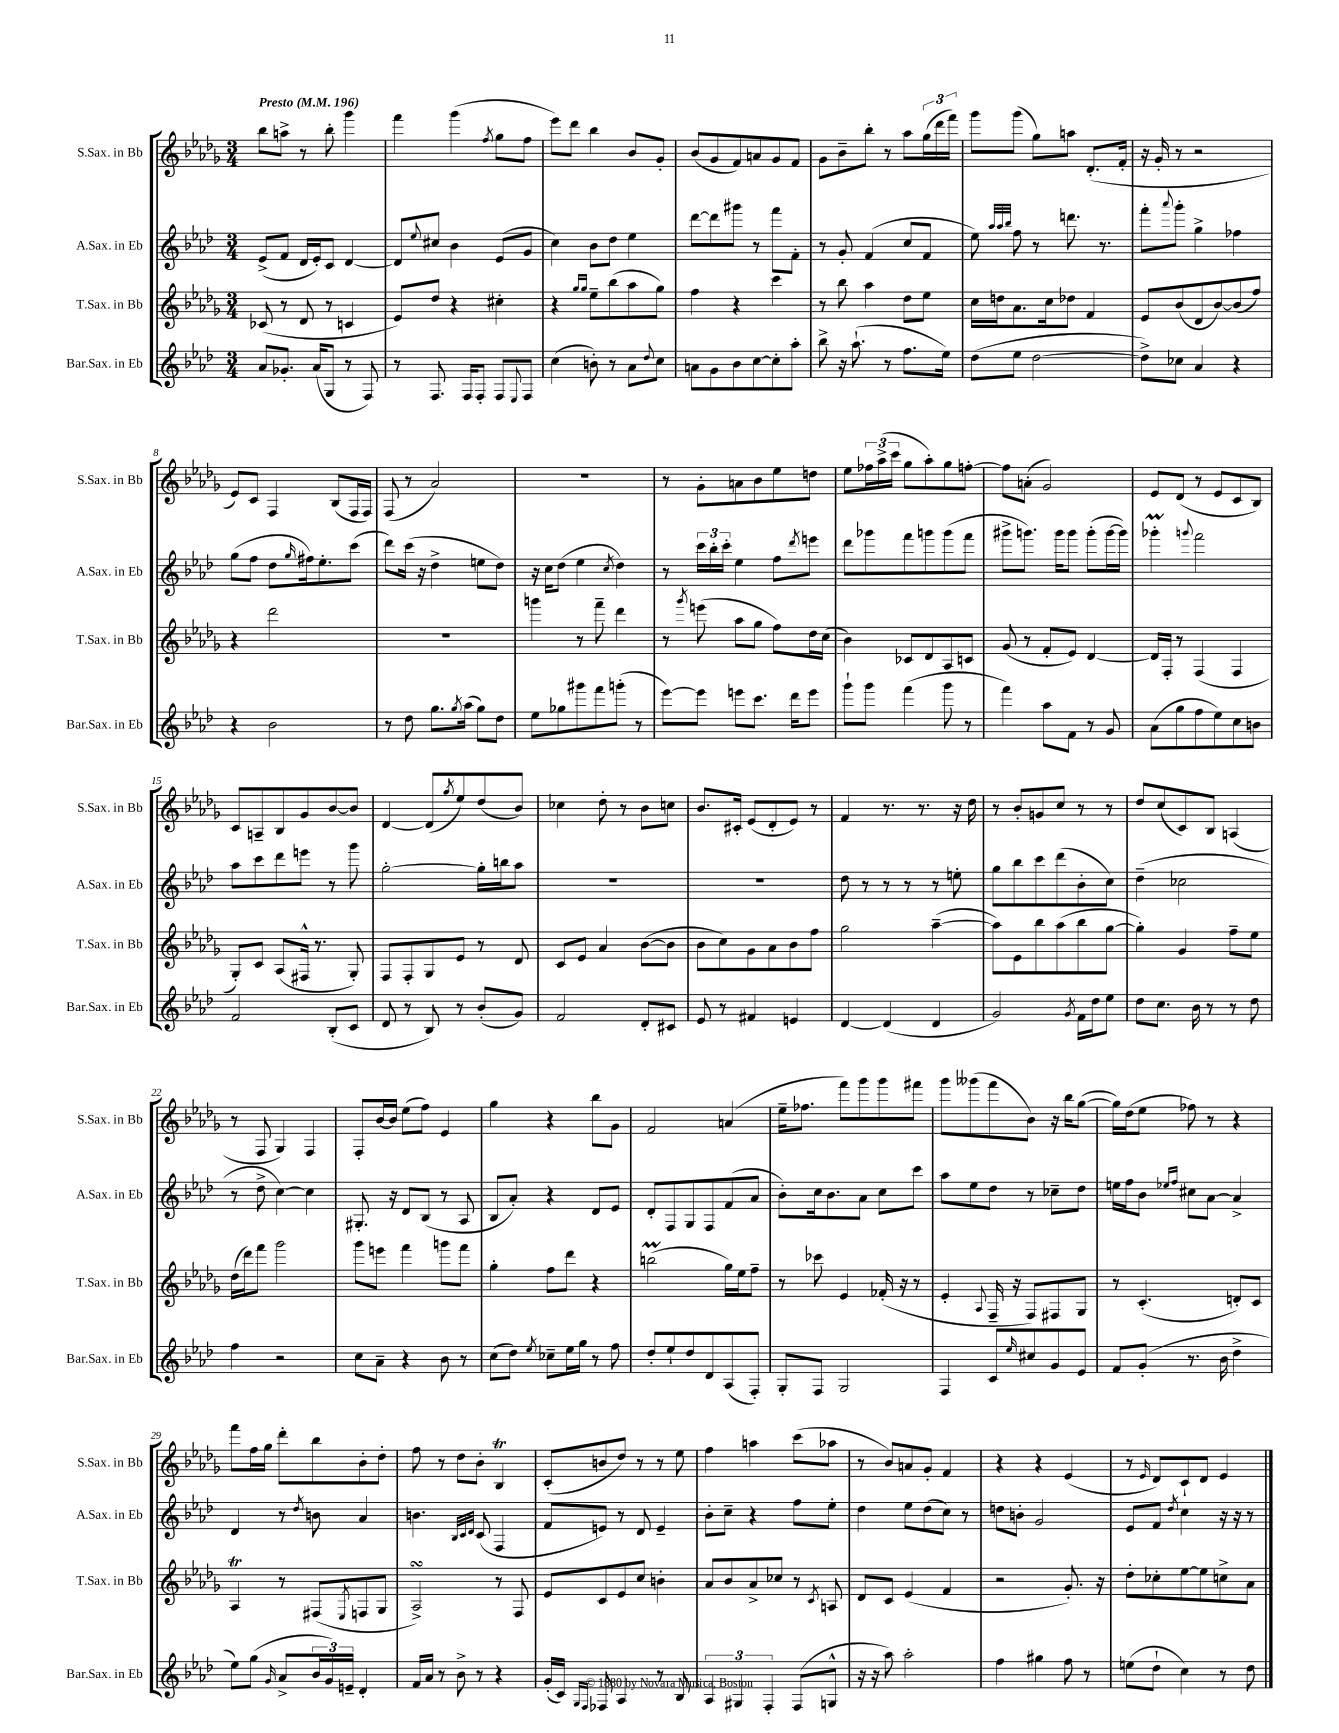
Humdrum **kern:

**kern	**kern	**kern	**kern
*part4	*part3	*part2	*part1
*staff4	*staff3	*staff2	*staff1
*I"Bar.Sax. in Eb	*I"T.Sax. in Bb	*I"A.Sax. in Eb	*I"S.Sax. in Bb
*I'Bar.Sax. in Eb	*I'T.Sax. in Bb	*I'A.Sax. in Eb	*I'S.Sax. in Bb
*clefG2	*clefG2	*clefG2	*clefG2
*k[b-e-a-d-]	*k[b-e-a-d-g-]	*k[b-e-a-d-]	*k[b-e-a-d-g-]
*M3/4	*M3/4	*M3/4	*M3/4
*MM196	*MM196	*MM196	*MM196
=1	=1	=1	=1
!	!	!	!LO:TX:a:B:t=Presto
8a-/L	(8c-X/	(8e-^/L	8bb-\L
8.g-X'/J	8r	8f/J	8aan^\J
.	8d-/	16d-/LL	8r
(16a-/KL	.	16e-'/J)	.
8G/J	8r	8c/J	8bb-'\
8r	4cn/	[4d-/	4ggg-\
8F/)	.	.	.
=2	=2	=2	=2
8r	8e-/L)	8d-/L]	4fff\
.	.	8qqee-/	.
8.F/	8dd-/J	8cc#X/J	.
.	4r	4b-\	(4ggg-\
16F/KL	.	.	.
8F'/J	.	.	.
.	.	.	8qff/
8F/L	4cc#X'\	(8e-/L	8gg-\L
8qqE-/	.	.	.
8F/J	.	8g/J	8ff\J
=3	=3	=3	=3
(4cc\	4r	4cc\)	8eee-\L)
.	.	.	8ddd-\J
.	16qqgg-/LL	.	.
.	16qqgg-/JJ	.	.
8bn'\)	8ee-~\L	8b-\L	4bb-\
8r	(8bb-\	8dd-\J	.
8a-\L	8aa-\	4ee-\	8b-/L
8qqdd-/	.	.	.
8cc\J	8gg-\J)	.	8g-'/J
=4	=4	=4	=4
8an\L	4ff\	[8ddd-\L	(8b-/L
8g\	.	8ddd-\]	8g-/
8b-\	4r	8ggg#X\J	8f/)
[8cc\	.	8r	8an/
8cc'\]	4ccc\	8fff\L	8g-/
8aa-'\J	.	8f'\J	8f/J
=5	=5	=5	=5
8bb-^\	8r	8r	8g-\L
16r	8bb-\	8g'/	8b-~\
(8.aa-`\	.	.	.
.	4aa-\	(4f/	8bb-'\J
8r	.	.	8r
8.ff\L	8dd-\L	8cc/L	8aa-\L
.	8ee-\J	8f/J	(24gg-\L
.	.	.	24ddd-\
16ee-\Jk)	.	.	.
.	.	.	24fff\JJ)
=6	=6	=6	=6
(8dd-\L	16cc\LL	8ee-\)	8ggg-\L
.	16ddn\J	.	.
.	.	32qqaa-/LLL	.
.	.	32qqaa-/	.
.	.	32qqbb-/JJJ	.
8ee-\J	8.a-\	8ff\	(8ggg-\J
[2dd-\	.	8r	8gg-\L)
.	16cc\k	.	.
.	8dd-X\J	8.dddn\	8aan\J
.	4f/	.	(8.d-'/L
.	.	8.r	.
.	.	.	16f'/Jk
=7	=7	=7	=7
8dd-^\L])	8e-/L	8fff'\L	16r
.	.	.	16g-'/
.	.	8qqaaa-/	.
8cc-X\J	(8b-/	8ggg'\J	8r
4a-/	8d-/	4gg^\	2r
.	[8b-/)	.	.
4r	(8b-/]	4ff-X\	.
.	8ff/J)	.	.
!!LO:LB:g=z
=8	=8	=8	=8
4r	4r	(8gg\L	8e-/L)
.	.	8ff\J	8c/J
2b-\	2ddd-\	8dd-\L	4F/
.	.	16qqgg/	.
.	.	16ff#X\k)	.
.	.	8.ee-'\	.
.	.	.	(8B-/L
.	.	(8ccc\J	16F/L
.	.	.	16F/JJ)
=9	=9	=9	=9
8r	2.r	8ddd-\L)	(8F/
8dd-\	.	(16ccc\Jk	8r
.	.	16r	.
8.gg\L	.	4dd-^\	2a-/)
8qgg/	.	.	.
(16aa-\Jk	.	.	.
8gg\L)	.	8een\L	.
8dd-\J	.	8dd-\J)	.
=10	=10	=10	=10
8ee-\L	4gggn\	16r	2.r
.	.	16cc\KL	.
8gg-X\	.	(8dd-\J	.
8ggg#X\	8r	4ee-\	.
8fff\	8fff~\	.	.
.	.	8qcc/	.
(8gggn'\J	4ddd-\	4dd-\)	.
8r	.	.	.
=11	=11	=11	=11
[8eee-\L)	8r	8r	8r
.	8qggg-/	.	.
8eee-\J]	(8eeen\	24ccc\LL	8g-'\L
.	.	24bb-'\	.
.	.	24ccc'\JJ	.
8eeen\L	8aa-\L	4ee-\	8an\
8.ccc\J	8gg-\J	.	8b-\
.	8ff\L)	8ff\L	8ee-\
16ddd-\KL	.	.	.
.	.	8qddd-/	.
8eee\J	16dd-\L	8eeen\J	8ddn\J
.	(16cc\JJ	.	.
=12	=12	=12	=12
8ggg`\L	4b-\)	8ddd-\L	8ee-\L
8ggg\J	.	8ggg-X\	24ff-X\L
.	.	.	(24aa-^\
.	.	.	24ccc\JJ
(4fff\	8c-X/L	8fff\	8gg-\L
.	8d-/	8gggn\	8aa-'\)
8ggg\	8A-/	(8ggg\	8gg-\
8r	8cn/J	8fff\J	[8ffn'\J
=13	=13	=13	=13
4fff\)	(8g-/	8ggg#X^\L	8ff\L]
.	8r	8.gggn\J)	(8an'\J
8aa-\L	8f'/L	.	2g-/)
.	.	16ggg\KL	.
8f\J	8e-/J)	8ggg\J	.
8r	[4d-/	(8ggg'\L	.
8g/	.	[16ggg\L	.
.	.	16ggg\JJ])	.
=14	=14	=14	=14
(8a-\L	16d-/LL]	4ggg-XM'\	8e-/L
.	16F'/JJ	.	.
8gg\	8r	.	(8d-/J
.	.	8qqgggn/	.
8ff\	(4F/	2fff\	8r
8ee-\)	.	.	8e-/L
8cc\	4F/	.	8c/
8bn\J	.	.	8B-/J)
!!LO:LB:g=z
=15	=15	=15	=15
2f/	8G-'/L)	8aa-\L	8c/L
.	8c/J	8ccc\	8An~/
.	(8A-/L	8ddd-\	8B-/
.	16F#X^^/Jk	8eeen\J	8g-/
.	8.r	.	.
(8B-'/L	.	8r	[8b-/
8c/J	8G-'/)	8ggg\	8b-/J]
=16	=16	=16	=16
8d-/	8F/L	[2gg'\	[4d-/
8r	8F'/	.	.
8B-/)	8G-/	.	(8d-/L]
.	.	.	8qgg-/
8r	8e-/J	.	8ee-/)
(8b-'/L	8r	16gg'\LL]	(8dd-/
.	.	16bbn\J	.
8g/J)	8d-/	8aa-\J	8b-/J)
=17	=17	=17	=17
2f/	8c/L	2.r	4cc-X\
.	8e-/J	.	.
.	4a-/	.	8dd-'\
.	.	.	8r
8d-'/L	([8b-\L	.	8b-\L
8c#X/J	8b-\J]	.	8ccn\J
=18	=18	=18	=18
8e-/	8b-\L	2.r	8.b-/L
8r	8cc\)	.	.
.	.	.	16c#X'/Jk
4f#X/	8g-\	.	(8e-/L
.	8a-\	.	8d-'/
4en/	8b-\	.	8e-/J)
.	8ff\J	.	8r
=19	=19	=19	=19
[4d-/	2gg-\	8dd-\	4f/
.	.	8r	.
(4d-/]	.	8r	8.r
.	.	8r	.
.	.	.	8.r
4d-/	([4aa-~\	8r	.
.	.	8een'\	16r
.	.	.	16dd-\
=20	=20	=20	=20
2g/)	8aa-\L])	8gg\L	8r
.	8e-\	8bb-\	8b-'/L
.	8bb-\	8ccc\	8gn/
.	(8aa-\	(8ddd-\	8cc/J
8qg/	.	.	.
16f\LL	8bb-\	8b-'\	8r
16dd-\J	.	.	.
8ee-\J	[8gg-\J	8cc\J)	8r
=21	=21	=21	=21
8dd-\L	4gg-'\])	(4dd-~\	8dd-/L
8.cc\J	.	.	(8cc/
.	4g-/	2cc-X\	8c/)
16b-\	.	.	.
8r	.	.	8B-/J
8r	8ff~\L	.	(4An/
8dd-\	8ee-\J	.	.
!!LO:LB:g=z
=22	=22	=22	=22
4ff\	(16dd-\LL	8r	8r
.	16ddd-\J)	.	.
.	8fff\J	8dd-^\	8F/
2r	2ggg-\	[4cc\)	4G-/)
.	.	4cc\]	4F/
=23	=23	=23	=23
8cc\L	8ggg-\L	8.G#X'/	8F'/L
8a-~\J	8eeen\J	.	[16b-/L
.	.	16r	16b-/JJ]
4r	4fff\	8d-/L	(8ee-\L
.	.	(8B-/J	8ff\J)
8b-\	8gggn\L	8r	4e-/
8r	8fff\J	8A-/	.
=24	=24	=24	=24
(8cc\L	4gg-'\	8B-/L	4gg-\
8dd-\J)	.	8a-'/J)	.
8qee-/	.	.	.
8cc-X~\L	8ff\L	4r	4r
16ee-\L	8ddd-\J	.	.
16gg\JJ	.	.	.
8r	4r	8d-/L	8bb-\L
8ff\	.	8e-/J	8g-\J
=25	=25	=25	=25
8dd-'/L	(2bbnm\	8d-'/L	2f/
8ee-`/	.	8F/	.
8dd-/	.	8G/	.
8d-/	.	8F/	.
(8A-/	16gg-\LL)	(8f/	(4an/
.	16ee-\J	.	.
8F'/J)	8ff~\J	8a-/J	.
=26	=26	=26	=26
8G'/L	8r	8b-'\L)	16ee-~\KL
.	.	.	8.ff-X\J
8F/J	8ccc-X\	16cc\k	.
.	.	8.b-\	.
2G/	4e-/	.	8fff\L)
.	.	8a-\J	8ggg-\
.	(16f-X'/	8cc\L	8ggg-\
.	16r	.	.
.	8r	8ccc\J	8fff#X\J
=27	=27	=27	=27
4F/	4e-'/	8aa-\L	8ggg-\L
.	.	8ee-\	(8ggg--X\
.	8qqA-/	.	.
8c/L	16F~/	8dd-\J	8fff\
.	16r	.	.
16qqee-/	.	.	.
8cc#X/	8F/L)	8r	8b-\J)
8g/	8F#X/	8cc-X~\L	16r
.	.	.	16bb-\KL
8e-/J	8G-/J	8dd-\J	([8gg-\J
=28	=28	=28	=28
8f/L	8r	16een\LL	16gg-\LL])
.	.	16ff\J	(16dd-\J
(8g'/J	(4.c'/	8b-\J	8ee-\J
.	.	16qqee-X/LL	.
.	.	16qqff/JJ	.
8.r	.	8cc#X\L	8ff-X\)
.	.	[8a-\J	8r
16b-\	.	.	.
4dd-^\	8dn'/L)	4a-^/]	4r
.	8c/J	.	.
!!LO:LB:g=z
=29	=29	=29	=29
8ee-\L)	4A-T/	4d-/	8fff\L
(8gg\J	.	.	16ff\L
.	.	.	16gg-\JJ
16qqg/	.	.	.
8a-^/L	8r	8r	8ddd-'\L
.	.	8qdd-/	.
24b-/L	(8F#X/L	8bn\	8bb-\
24g/)	.	.	.
24en~/JJ	.	.	.
.	8qE-/	.	.
4d-'/	8Fn/	4a-/	8b-'\
.	8G-/J	.	8dd-'\J
=30	=30	=30	=30
16f/LL	2A-sSSS^/)	4.bn\	8ff\
16a-/JJ	.	.	.
8r	.	.	8r
8b-^\	.	.	8dd-\L
.	.	32qqB-/LLL	.
.	.	32qqc/	.
.	.	32qqd-/JJJ	.
8r	.	(8c/	8b-'\J
4r	8r	4F/	4B-T/
.	8F/	.	.
=31	=31	=31	=31
(16g'/LL	8e-/L	8f/L	(8c'/L
16c/JJ)	.	.	.
16qqG/LL	.	.	.
16qqF/JJ	.	.	.
8F-X/	8c/	8en/J)	8bn/
4A-/	8e-/	8r	8dd-/J)
.	8cc/J	8d-/	8r
8r	4bn'\	4e~/	8r
8B-/	.	.	8ee-\
=32	=32	=32	=32
6A-/	8a-/L	8b-'\L	4ff\
.	8b-/	8cc~\J	.
6G#X/	.	.	.
.	8a-^/	4r	4aan\
6F'/	.	.	.
.	8cc-X/J	.	.
(8F/L	8r	8ff\L	(8ccc\L
.	8qc/	.	.
8Gn^^/J	8An/	8ee-'\J	8aa-X\J
=33	=33	=33	=33
16r	8d-/L	4dd-\	8r
16r	.	.	.
8aa-\)	8c/J	.	8b-/L)
2aa-'\	(4e-/	8ee-\L	8an/
.	.	(8dd-\	8g-'/J
.	4f/	8cc\J)	4f/
.	.	8r	.
=34	=34	=34	=34
4ff\	2r	8ddn\L	4r
.	.	8bn'\J	.
4gg#X\	.	2g/	4r
8ff\	8.g-'/)	.	(4e-/
8r	.	.	.
.	16r	.	.
=35	=35	=35	=35
(8een\L	8dd-'\L	8e-/L	8r
.	.	.	16qqe-/
8dd-`\J	8cc-X'\	8f/J	8d-/L)
.	.	8qdd-/	.
4cc\)	[8ee-\	4cc\	8c`/
.	8ee-\]	.	8d-/J
8r	8ccn^\	16r	4e-/
.	.	16r	.
8dd-\	8a-\J	8r	.
==	==	==	==
*-	*-	*-	*-
